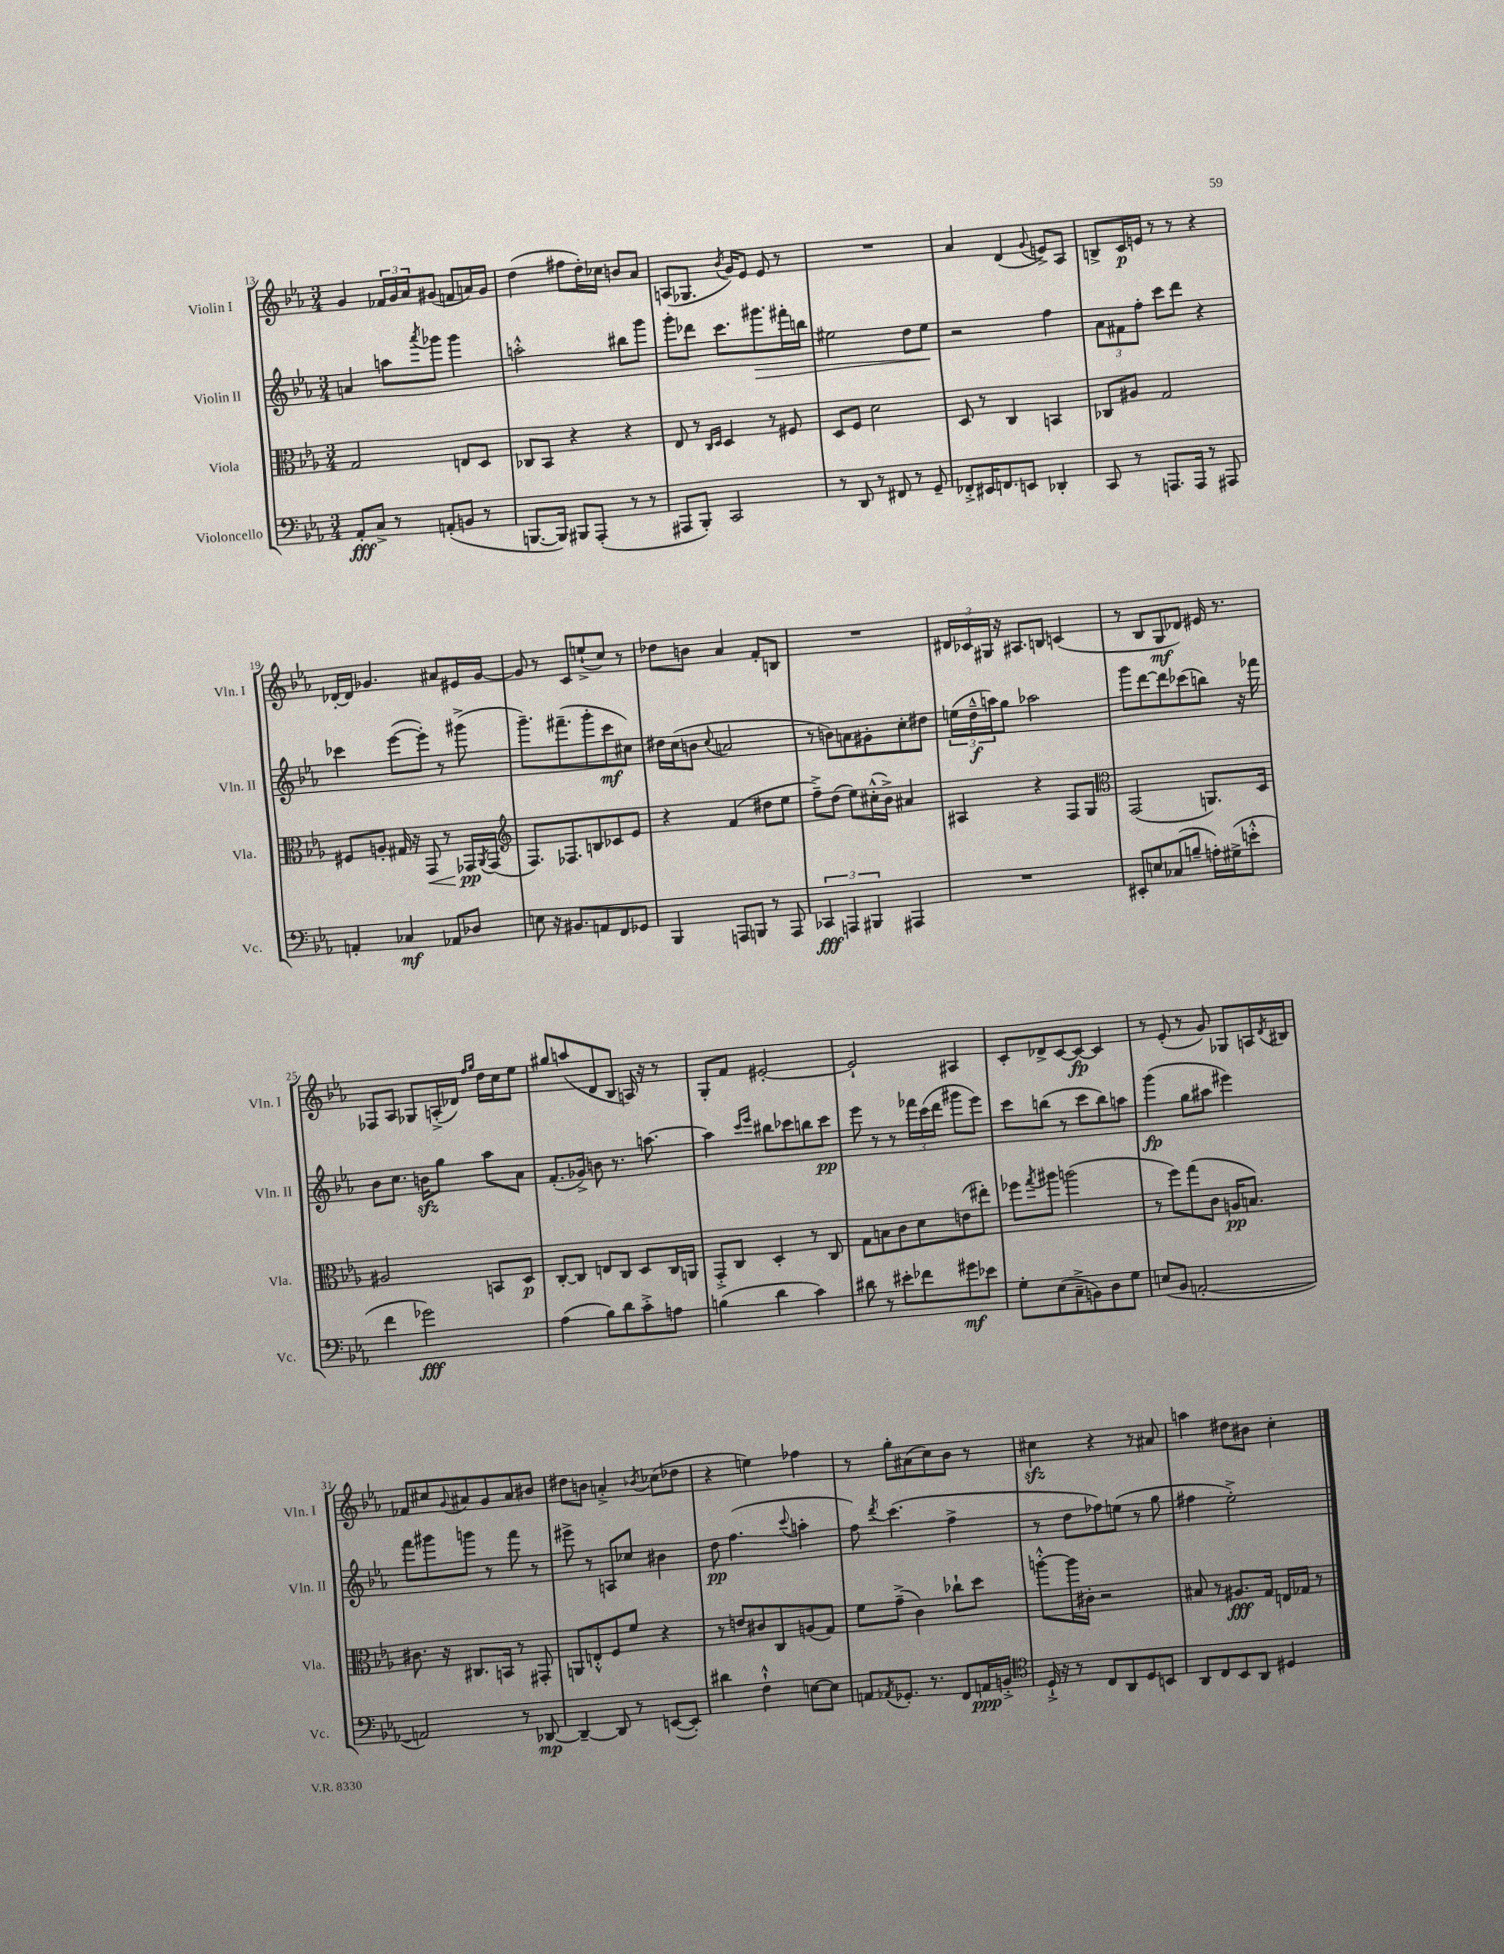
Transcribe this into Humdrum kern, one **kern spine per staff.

**kern	**kern	**kern	**kern
*staff4	*staff3	*staff2	*staff1
*clefF4	*clefC3	*clefG2	*clefG2
*k[b-e-a-]	*k[b-e-a-]	*k[b-e-a-]	*k[b-e-a-]
*M3/4	*M3/4	*M3/4	*M3/4
8AA-'	2G	4a	4g
8C^	.	.	.
8r	.	8aa	24f-
.	.	.	24g
.	.	.	24a-
.	.	8qaaa-	.
(8AA'	.	8ggg-	(8g#
8BB	8E	4ggg-	8f
8r	8D	.	16a)
.	.	.	16g#
=	=	=	=
[8.BBB	8C-	2aa'^^	(4dd
.	8BB-	.	.
16BBB])	.	.	.
8BBB#	4r	.	8ff#
(8AAA-'	.	.	16dd')
.	.	.	16cc-
8r	4r	8bb#	8b
8r	.	8ggg	8a-
=	=	=	=
8AAA#	8E-	8ggg'	(8A
8BBB-')	8r	8ddd-	8.G-
.	16qqC	.	.
.	16qqD	.	.
2CC	4D	8.ccc	.
.	.	.	8qb-
.	.	.	16g)
.	.	.	8e-
.	.	8.ggg#	.
.	8r	.	8e-
.	8F#	16fff#'	8r
.	.	16bb	.
=	=	=	=
8r	8D	2ee#	2.r
8DD	8F	.	.
8r	2d	.	.
8FF#	.	.	.
8r	.	8dd	.
8GG~	.	8ee#	.
=	=	=	=
8FF-'^	8D	2r	4a-
16EE#	8r	.	.
8.FF	.	.	.
.	4C	.	(4d
8EE	.	.	.
.	.	.	8qqg
4DD-'	4BB	4ff	8e^)
.	.	.	8A-
=	=	=	=
8CC	8C-	12a-	8B^
.	.	12f#	.
8r	8A#	.	16c
.	.	12ff'	.
.	.	.	16e
8.AAA	2G	8ccc	8r
.	.	8ddd	8r
16AAA	.	.	.
8r	.	4r	4r
8AAA#	.	.	.
=	=	=	=
4AA'	8F#	4ccc-	[16d-'
.	.	.	16d-]
.	8A'	.	4.g-
4C-	16G#	([8eee-	.
.	16r	.	.
.	8GG	8eee-'])	.
8AA-	8r	8r	8a#
8D-	16GG-	(8ggg#^	16e#
.	8qAA-	.	.
.	(16GG-	.	[16g-
=	=	=	=
*	*clefG2	*	*
8E	8.F)	8.ggg~)	8g-]
16r	.	.	8r
8.BB#	8.F-	(8.fff#~	.
.	.	.	8c
8AA	8B	8ggg'	(8ee`^
8FF	8c-	8ccc	8cc)
8GG-	8e-	8cc#)	8r
=	=	=	=
4BBB-	4r	16dd#	8dd-
.	.	(16cc	.
.	.	8b	8b
.	.	8qqcc	.
8AAA	(4f	2a	4a-
8BBB	.	.	.
8r	8dd#	.	8f'
8AAA	8ee-	.	8B
=	=	=	=
6CC-	8ff~^)	8r	2.r
.	(8dd	8b)	.
6AAA	.	.	.
.	8ee-)	8a	.
6BBB#	.	.	.
.	(16cc#'^^	8g#'	.
.	16b-^)	.	.
4AAA#	4a#	8cc'	.
.	.	8dd#	.
=	=	=	=
2.r	4A#	(24ee	24d#
.	.	24dd~^^	24c-
.	.	24aa)	24G#
.	.	8gg	16r
.	.	.	8.A#
.	4r	2aa-	.
.	.	.	8B
.	8F	.	(4c
.	8G	.	.
=	=	=	=
*	*clefC3	*	*
8EE#'	(2GG	8ggg	8r
8E	.	[8ddd	8B-
(8C-	.	8ddd]	8G
8B~	.	(8ccc-	8d-)
16A')	8.AA)	8bb)	16e#
(16G#^	.	.	8.r
8e'^^	.	16r	.
.	16D	16fff-	.
=	=	=	=
4f	2A#	8b-	8F-
.	.	8.cc	8A-
2g-)	.	.	8G-
.	.	16b	.
.	.	8gg	(16A'^
.	.	.	16d-)
.	.	.	16qqff
.	.	.	16qqgg
.	8BB	8aa-	16dd
.	.	.	16cc
.	8D	8a-	8ee-
=	=	=	=
(4A-	[8C'	(8.f'	8gg#
.	8C]	.	(8aa
.	.	16g-^)	.
8B-)	8E	8b	8d
8d	8C	8.r	8B-
8c'^	8D	.	16A)
.	.	[8.aa	16r
8A	16C	.	8r
.	16AA	.	.
=	=	=	=
(4B	8GG'^	4aa]	8G'
.	8C	.	8f
.	.	16qqccc	.
.	.	16qqeee-	.
4d	4D'	8bb#	[2e#'
.	.	8ccc-	.
4c)	8r	8bb	.
.	8C	8ccc-	.
=	=	=	=
8d#	8G	8eee-	2e#`]
8r	8B	8r	.
8e#'	8c	8r	.
8f-	8d	24fff-	.
.	.	(24ccc	.
.	.	24ddd	.
8g#	(8e	8ggg#	4A#
8e-	8ee#')	8eee-)	.
=	=	=	=
8G'	8ff-	8ccc	8c'
.	8qgg	.	.
(8E-	8aa#	(8bb	8d-^
8C~^	(2aa	8r	[8c
8BB)	.	8ccc	8c_
8D	.	8bb)	4c]
8G	.	8aa	.
=	=	=	=
(8E	8r	(4ggg	8r
8BB-	8ff)	.	(8e-'
[2AA'	(8gg	8gg	8r
.	8c	8aa#	8g)
.	16A	4eee#)	8G-
.	8.B)	.	.
.	.	.	16A
.	.	.	8qd
.	.	.	16B#
=	=	=	=
2AA])	8.c#	8fff	8f-
.	.	8ggg#	8cc#
.	16r	.	.
.	.	.	8qqg
.	8.C#	8ggg	8a#
.	.	8r	8g
.	16BB	.	.
8r	8r	8fff	8a#
[8DD-	8GG#'	8r	8b#
=	=	=	=
4DD-~_	8AA	8eee#^	8dd#
.	8E'^^	8r	8b
8DD-]	8F	8A	4a'^
8r	8f	8cc-	.
.	.	.	8qb-
([8EE	4r	4b#	(8cc-
8EE'])	.	.	8dd-
=	=	=	=
4d#	8r	8dd	4r
.	8e	(4.ff	.
4F`^^	8c#	.	4ee)
.	8C	.	.
.	.	8qqccc	.
[8E	(8A	4aa'	4ff-
8E]	8G)	.	.
=	=	=	=
8AA	8f	8ff)	8r
8qAA-	.	8qddd	.
8.GG-'	(8g~^	(4.ccc	8gg'
.	4c)	.	(8a#
8.r	.	.	.
.	.	.	8cc)
8FF	8cc-`	4ff^	8b-
16AA	8dd	.	8r
16BB'^	.	.	.
=	=	=	=
*clefC4	*	*	*
16D`^	[8aa'^^	8r	4cc#
16r	.	.	.
8r	16aa]	8dd	.
.	16c#'	.	.
8C	2r	8ff-)	4r
8AA-	.	(8ee	.
8D	.	8r	8r
8BB	.	8gg	8a#
=	=	=	=
8AA-	8B#	4ff#	4aa
8C	8r	.	.
8BB-	8.A#	2ee-'^)	8dd#
8AA-	.	.	8b#
.	16G	.	.
4D#	16E	.	4cc'
.	16G-	.	.
.	8r	.	.
==	==	==	==
*-	*-	*-	*-
